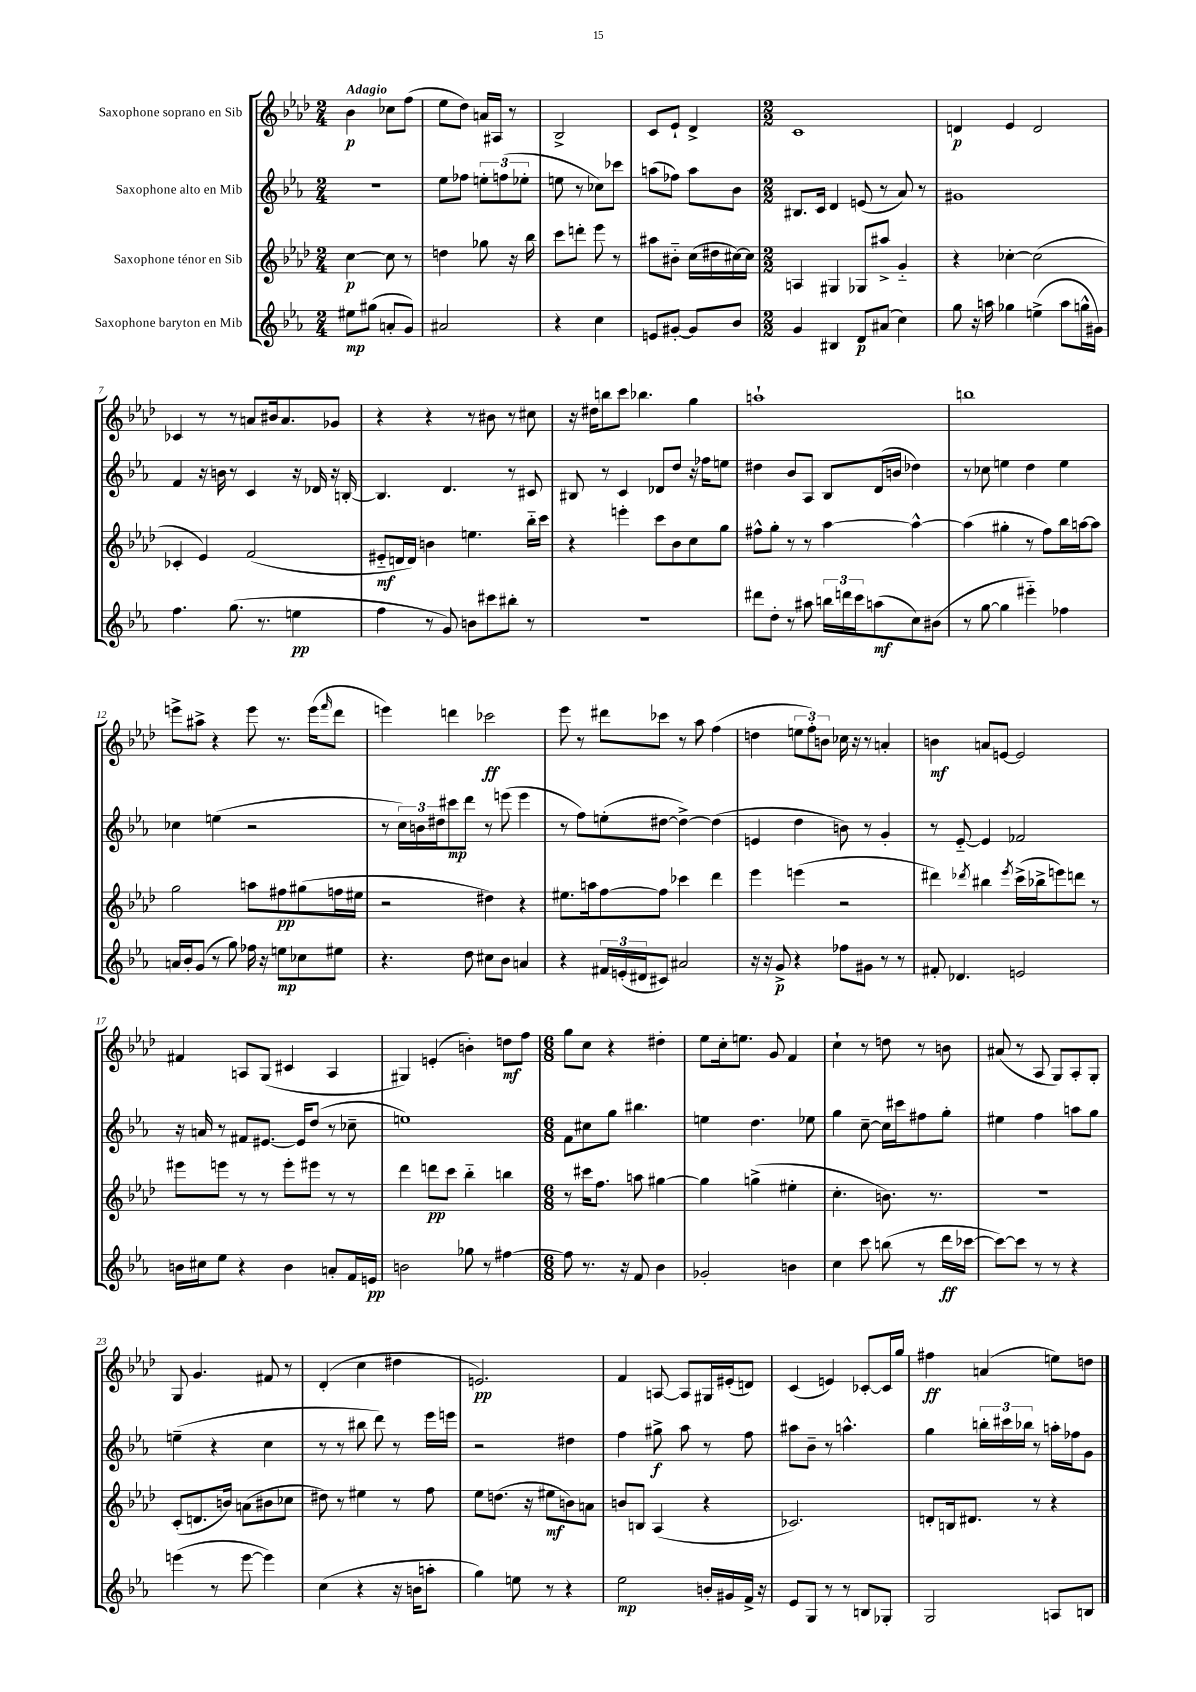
<<
\new StaffGroup <<
\new Staff = "s0" \with { instrumentName = "Saxophone soprano en Sib" } {
    \clef treble \key aes \major \numericTimeSignature \time 2/4 \tempo "Adagio"
    bes'4\p ces''8 f''8( |
    ees''8 des''8) a'16 ais16 r8 |
    bes2-> |
    c'8 ees'8-! des'4-> |
    \numericTimeSignature \time 2/2 c'1 |
    d'4\p ees'4 d'2 |
    ces'4 r8 r8 a'8 bis'16 a'8. ges'8 |
    r4 r4 r8 bis'8 r8 cis''8 |
    r16 dis''16 b''8 c'''8 bes''4. g''4 |
    a''1-! |
    b''1 |
    e'''8-> ais''8-> r4 e'''8 r8. e'''16( \grace { f'''16 } des'''8 |
    e'''4) d'''4 ces'''2\ff |
    ees'''8 r8 dis'''8 ces'''8 r8 aes''8 f''4( |
    d''4 \tuplet 3/2 { e''8 f''8-.) b'8 } ces''16 r16 r8 a'4-. |
    b'4\mf a'8 e'8~ e'2 |
    fis'4 a8 g8( cis'4 a4 |
    gis4) e'4-.( b'4-.) d''8\mf f''8 |
    \numericTimeSignature \time 6/8 g''8 c''8 r4 dis''4-. |
    ees''8 c''16-. e''8. g'8 f'4 |
    c''4-! r8 d''8 r8 b'8 |
    ais'8( r8 aes8 g8) aes8-. g8-. |
    g8 g'4. fis'8 r8 |
    des'4-.( c''4 dis''4 |
    e'2.\pp) |
    f'4 a8~ a8 gis16 eis'16-.( d'8) |
    c'4( e'4) ces'8~-. ces'16 g''16 |
    fis''4\ff a'4( e''8) d''8 \bar "|." |
}
\new Staff = "s1" \with { instrumentName = "Saxophone alto en Mib" } {
    \clef treble \key ees \major \numericTimeSignature \time 2/4
    r2 |
    ees''8 fes''8 \tuplet 3/2 { e''8-. f''8( ees''8-. } |
    e''8 r8 ces''8) ces'''8 |
    a''8( fes''8) a''8 bes'8 |
    \numericTimeSignature \time 2/2 bis8. c'16 d'4 e'8( r8 aes'8) r8 |
    gis'1 |
    f'4 r16 b'16 r8 c'4 r16 des'16 r16 b16~-. |
    b4. d'4. r8 cis'8 |
    bis8 r8 c'4 des'8 d''8 r16 fes''16 e''8 |
    dis''4 bes'8 aes8 bes8 d'16( b'16 des''4) |
    r8 ces''8 e''4 d''4 e''4 |
    ces''4 e''4( r2 |
    r8 \tuplet 3/2 { c''16) b'16 dis''16 } cis'''8\mp d'''8 r8 e'''8( e'''4 |
    r8 f''8) e''8-.( dis''8~ dis''4~->) dis''4( |
    e'4 d''4 b'8) r8 g'4-. |
    r8 ees'8~-_ ees'4 fes'2 |
    r16 a'16 r8 fis'8 eis'8.~ eis'16 d''8( r8 ces''8-- |
    e''1) |
    \numericTimeSignature \time 6/8 f'8 cis''8 g''8 bis''4. |
    e''4 d''4. ees''8 |
    g''4 c''8~-- c''16 cis'''16 fis''8 g''8-. |
    eis''4 f''4 a''8 g''8 |
    e''4--( r4 c''4 |
    r8 r8 bis''8 d'''8) r8 ees'''16 e'''16 |
    r2 dis''4 |
    f''4 gis''8->\f aes''8 r8 f''8 |
    ais''8 bes'8-- r8 a''4.-^ |
    g''4 \tuplet 3/2 { b''16-. cis'''16 bes''16 } r8 a''16-. fes''16 g'8 \bar "|." |
}
\new Staff = "s2" \with { instrumentName = "Saxophone ténor en Sib" } {
    \clef treble \key aes \major \numericTimeSignature \time 2/4
    c''4~\p c''8 r8 |
    d''4 ges''8 r16 bes''16 |
    c'''8 d'''8-. ees'''8 r8 |
    ais''8 bis'8-_ c''16( dis''16 cis''16~) cis''16 |
    \numericTimeSignature \time 2/2 a4 gis4 ges8 ais''8-> g'4-_ |
    r4 ces''4~-. ces''2( |
    ces'4-. ees'4) f'2( |
    eis'8-_\mf d'16 d'16) b'4 e''4. bes''16-_ c'''16 |
    r4 e'''4-. c'''8 bes'8 c''8 g''8 |
    fis''8-^ g''8-. r8 r8 aes''4~ aes''4~-^ |
    aes''4( gis''4-. r8 f''8) bes''16 a''16~ a''8 |
    g''2 a''8 fis''8\pp gis''8( f''16 eis''16 |
    r2 dis''4) r4 |
    eis''8. a''16 f''8~ f''8 ces'''4 des'''4 |
    ees'''4 e'''4( r2 |
    dis'''4) \acciaccatura { des'''8 } bis''4 \acciaccatura { ees'''8 } c'''16->( bes''16-> e'''8) d'''8 r8 |
    eis'''8 e'''8 r8 r8 e'''8-. eis'''8 r8 r8 |
    des'''4 d'''8\pp c'''8 bes''4-_ b''4 |
    \numericTimeSignature \time 6/8 r8 cis'''16 f''8. a''8 gis''4~ |
    gis''4 g''4->( eis''4-. |
    c''4.-. b'8.) r8. |
    R2. |
    c'8-.( d'8. b'16) a'8( bis'8 ces''8 |
    dis''8) r8 eis''4 r8 f''8 |
    ees''8 d''8.( r16 eis''8\mf b'8) a'8 |
    b'8 b8 aes4( r4 |
    ces'2.) |
    d'8-. b16 dis'8. r8 r4 \bar "|." |
}
\new Staff = "s3" \with { instrumentName = "Saxophone baryton en Mib" } {
    \clef treble \key ees \major \numericTimeSignature \time 2/4
    eis''8\mp gis''8( a'8-. g'8) |
    ais'2 |
    r4 c''4 |
    e'8 gis'8~-. gis'8 bes'8 |
    \numericTimeSignature \time 2/2 g'4 bis4 d'8\p ais'8( c''4) |
    g''8 r16 a''16 ges''4 e''4->( a''8 g''16-^ gis'16) |
    f''4. g''8.( r8. e''4\pp |
    f''4 r8 g'8) b'8 cis'''8 bis''8-. r8 |
    R1 |
    dis'''8 d''8-. r8 ais''8 \tuplet 3/2 { b''16 d'''16 c'''16 } a''8\mf( c''8) bis'8( |
    r8 g''8~ g''4 eis'''4-_) fes''4 |
    a'16 bes'16-. g'8( r8 g''8) fes''16 r16 e''8\mp ces''8 eis''8 |
    r4. d''8 cis''8 bes'8 a'4 |
    r4 \tuplet 3/2 { fis'16 e'16-.( dis'16 } cis'8) ais'2 |
    r16 r16 g'8->\p r4 fes''8 gis'8 r8 r8 |
    fis'8-. des'4. e'2 |
    b'16 cis''16 ees''8 r4 b'4 a'8-. f'16 e'16\pp |
    b'2 ges''8 r8 fis''4~ |
    \numericTimeSignature \time 6/8 fis''8 r8. r16 f'8 bes'4 |
    ges'2-. b'4 |
    c''4 c'''8 b''8( r8 d'''16\ff ces'''16~ |
    ces'''8~) ces'''8 r8 r8 r4 |
    e'''4( r8 e'''8~ e'''4) |
    c''4( r4 r16 b'16 a''8-. |
    g''4) e''8 r8 r4 |
    ees''2\mp b'16-. gis'16 f'16-> r16 |
    ees'8 g8 r8 r8 b8 ges8-. |
    g2 a8 b8 \bar "|." |
}
>>
>>
